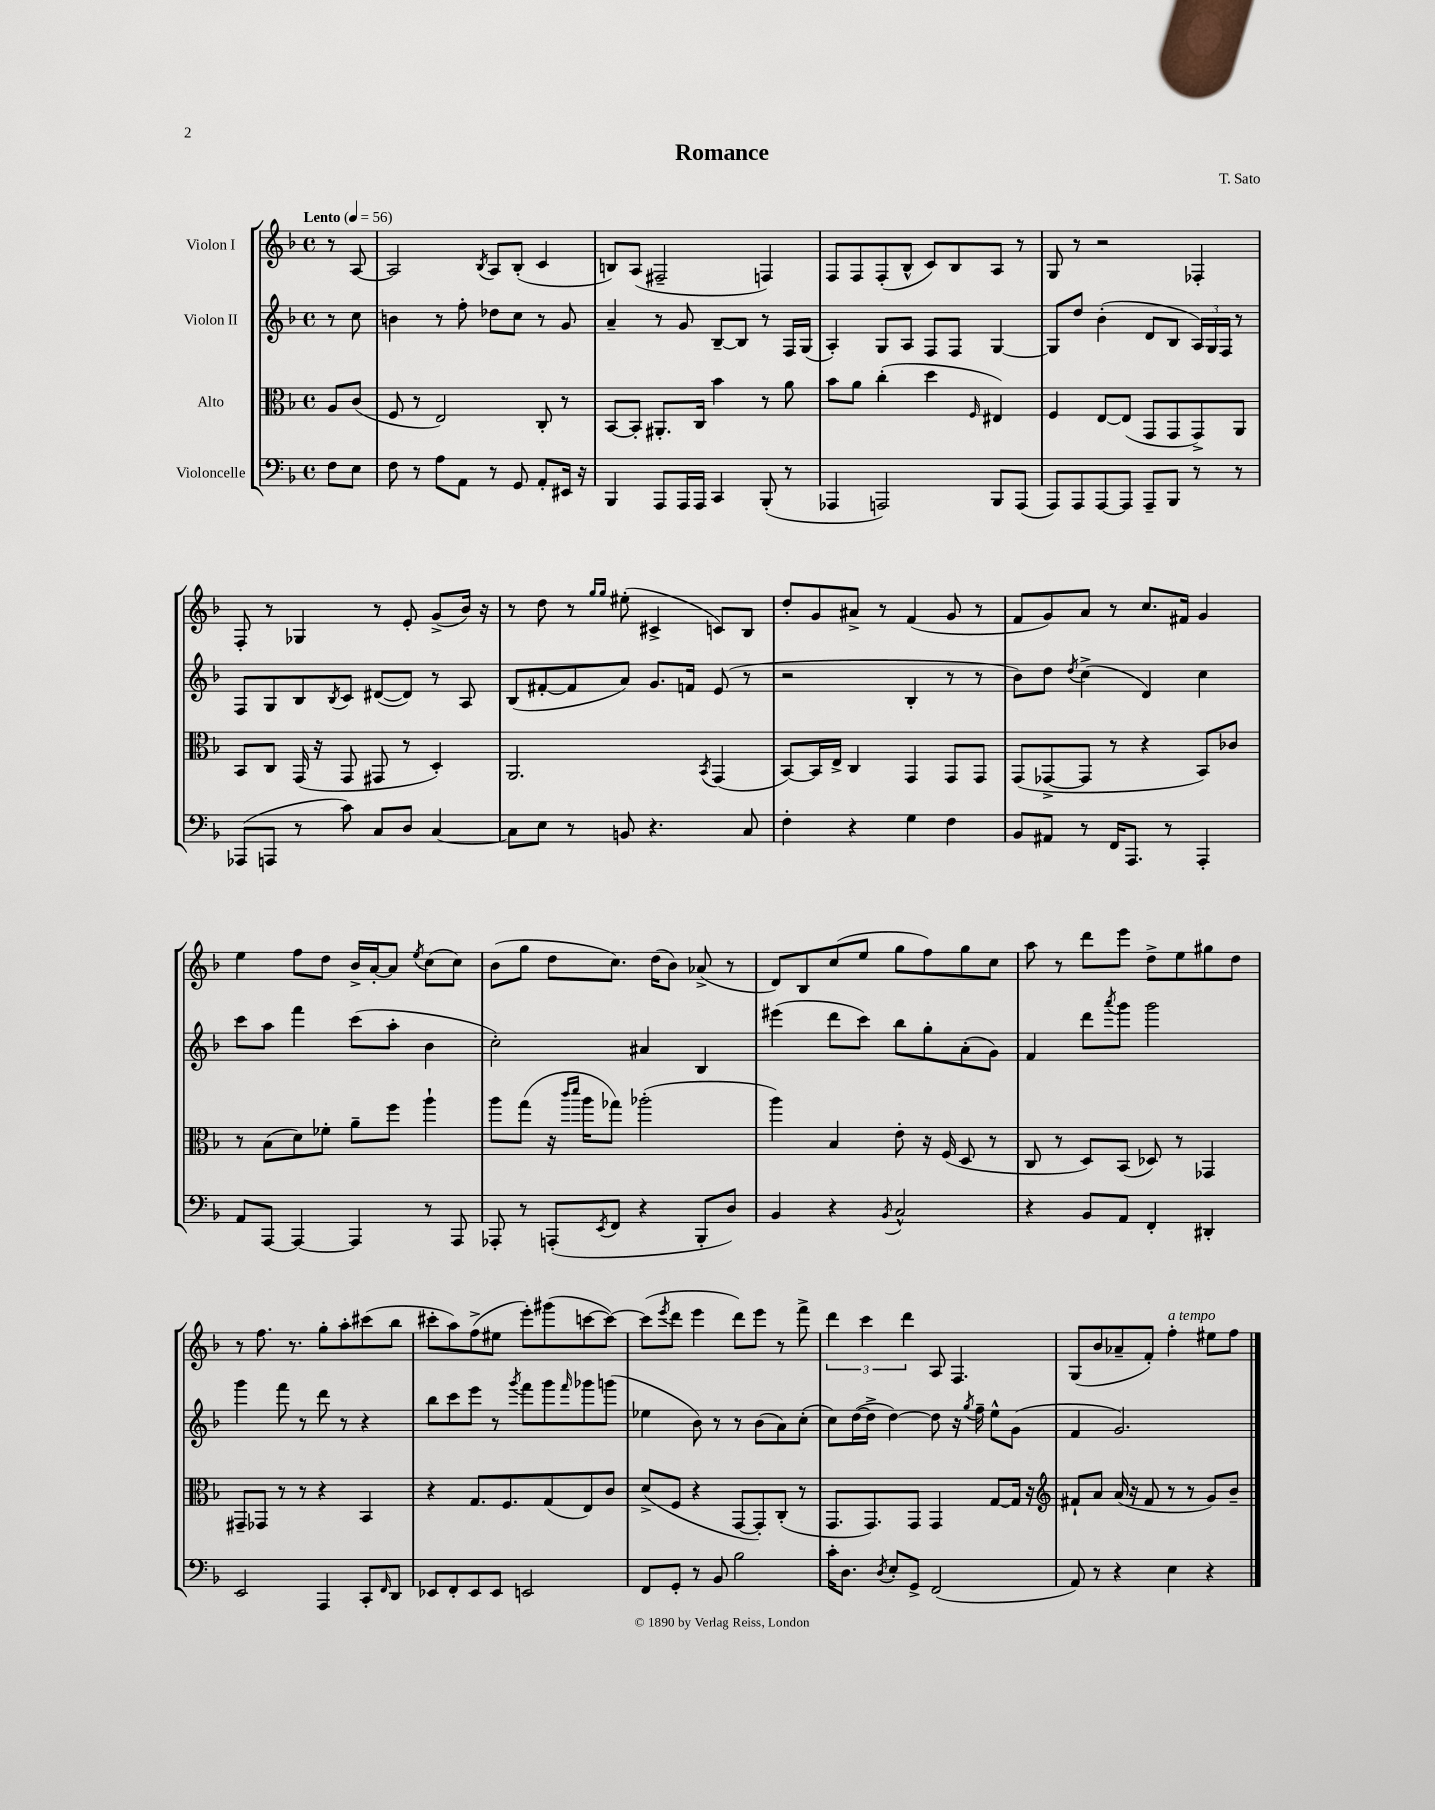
\header { title = "Romance" composer = "T. Sato" }
<<
\new StaffGroup <<
\new Staff = "s0" \with { instrumentName = "Violon I" } {
    \clef treble \key f \major \defaultTimeSignature \time 4/4 \partial 4 \tempo "Lento" 4 = 56
    r8 a8~ |
    a2 \acciaccatura { bes8 } a8 bes8-.( c'4 |
    b8) a8( fis2-- f4) |
    f8 f8 f8-.( bes8-^ c'8) bes8 a8 r8 |
    g8 r8 r2 fes4-. |
    f8-. r8 ges4 r8 e'8-. g'8->( bes'16) r16 |
    r8 d''8 r8 \grace { g''16 g''16 } eis''8-.( cis'4-> c'8) bes8 |
    d''8-. g'8 ais'8-> r8 f'4( g'8 r8 |
    f'8 g'8) a'8 r8 c''8. fis'16 g'4 |
    e''4 f''8 d''8 bes'16-> a'16~-. a'8 \acciaccatura { e''8 } c''8( c''8) |
    bes'8( g''8 d''8 c''8.) d''16( bes'8) aes'8->( r8 |
    d'8) bes8 c''8( e''8 g''8 f''8) g''8 c''8 |
    a''8 r8 d'''8 e'''8 d''8-> e''8 gis''8 d''8 |
    r8 f''8. r8. g''8-. a''8-. cis'''8( bes''8 |
    cis'''8-. a''8) f''8->( eis''8 e'''8-.) gis'''8( c'''8~ c'''8~) |
    c'''8( \acciaccatura { e'''8 } d'''8 e'''4 d'''8) e'''8 r8 f'''8-> |
    \tuplet 3/2 { d'''4 c'''4 d'''4 } a8 f4. |
    g8( bes'8 aes'8-- f'8-.) f''4-.^\markup { \italic "a tempo" } eis''8 f''8 \bar "|." |
}
\new Staff = "s1" \with { instrumentName = "Violon II" } {
    \clef treble \key f \major \defaultTimeSignature \time 4/4 \partial 4
    r8 c''8 |
    b'4 r8 f''8-. des''8 c''8 r8 g'8 |
    a'4-- r8 g'8 bes8~-- bes8 r8 f16 g16( |
    a4-.) g8 a8 f8 f8 g4~ |
    g8 d''8 bes'4-.( d'8 bes8 \tuplet 3/2 { a16) g16 f16 } r8 |
    f8 g8 bes8 \acciaccatura { bes8 } c'8 dis'8~( dis'8) r8 a8 |
    bes8( fis'8~-. fis'8 a'8) g'8. f'16 e'8( r8 |
    r2 bes4-. r8 r8 |
    bes'8) d''8 \acciaccatura { d''8 } c''4->( d'4) c''4 |
    c'''8 a''8 f'''4 c'''8( a''8-. bes'4 |
    c''2-.) ais'4 bes4 |
    eis'''4( d'''8 c'''8) bes''8 g''8-. a'8-.( g'8) |
    f'4 d'''8 \acciaccatura { a'''8 } g'''8 g'''2 |
    g'''4 f'''8 r8 d'''8 r8 r4 |
    bes''8 c'''8 e'''8 r8 \acciaccatura { g'''8 } f'''8 g'''8 \grace { f'''16 } ges'''8 g'''8( |
    ees''4 bes'8) r8 r8 bes'8( a'8) c''8-.( |
    c''8) d''16~( d''16-> d''4~) d''8 r16 \acciaccatura { g''8 } f''16-- e''8-^ g'8( |
    f'4 g'2.) \bar "|." |
}
\new Staff = "s2" \with { instrumentName = "Alto" } {
    \clef alto \key f \major \defaultTimeSignature \time 4/4 \partial 4
    a8 c'8( |
    f8 r8 e2) c8-. r8 |
    bes,8~ bes,8-. ais,8.-. c16 bes'4 r8 a'8 |
    bes'8 a'8 c''4-.( d''4 \grace { f16 } eis4) |
    f4 e8~ e8( g,8 g,8 g,8->) a,8 |
    bes,8 c8 g,16( r16 g,8 gis,8 r8 d4-.) |
    a,2. \acciaccatura { bes,8 } g,4( |
    bes,8~) bes,16 e16-> c4 g,4 g,8 g,8 |
    g,8( ges,8~-> ges,8 r8 r4 bes,8) ces'8 |
    r8 bes8( d'8) fes'8-. a'8-- f''8 a''4-! |
    a''8 g''8( r16 \grace { c'''16 d'''16 } a''16 ges''8) aes''2-.( |
    a''4) bes4 e'8-. r16 f16( d8 r8 |
    c8 r8 d8) bes,8( des8) r8 ges,4 |
    gis,8-- ges,8 r8 r8 r4 bes,4 |
    r4 g8. f8. g8( e8) c'8 |
    d'8->( f8 r4 g,8~ g,8-.) c8-.( r8 |
    g,8. g,8.) g,8 g,4 g8~ g16 r16 |
    \clef treble fis'8-! a'8 a'16( r16 fis'8 r8 r8 g'8) bes'8-- \bar "|." |
}
\new Staff = "s3" \with { instrumentName = "Violoncelle" } {
    \clef bass \key f \major \defaultTimeSignature \time 4/4 \partial 4
    f8 e8 |
    f8 r8 a8 a,8 r8 g,8 a,8-. eis,16 r16 |
    bes,,4 a,,8 a,,16 a,,16 c,4 bes,,8-.( r8 |
    aes,,4 a,,2) bes,,8 a,,8( |
    a,,8) a,,8 a,,8~ a,,8 a,,8-- bes,,8 r8 r8 |
    aes,,8( a,,8 r8 c'8) c8 d8 c4~ |
    c8 e8 r8 b,8 r4. c8 |
    f4-. r4 g4 f4 |
    bes,8 ais,8 r8 f,16 a,,8. r8 a,,4-. |
    a,8 a,,8~ a,,4~ a,,4 r8 a,,8 |
    aes,,8-. r8 a,,8-.( \acciaccatura { e,8 } f,8 r4 bes,,8-. d8) |
    bes,4 r4 \acciaccatura { bes,8 } c2-^ |
    r4 bes,8 a,8 f,4-. dis,4-. |
    e,2 a,,4 c,8-. \grace { f,16 } d,8 |
    ees,8 f,8-. ees,8 ees,8 e,2 |
    f,8 g,8-. r8 bes,8 bes2 |
    c'16-. d8. \acciaccatura { d8 } e8-. g,8-> f,2( |
    a,8) r8 r4 e4 r4 \bar "|." |
}
>>
>>
\layout { \context { \Score \remove "Bar_number_engraver" } }
